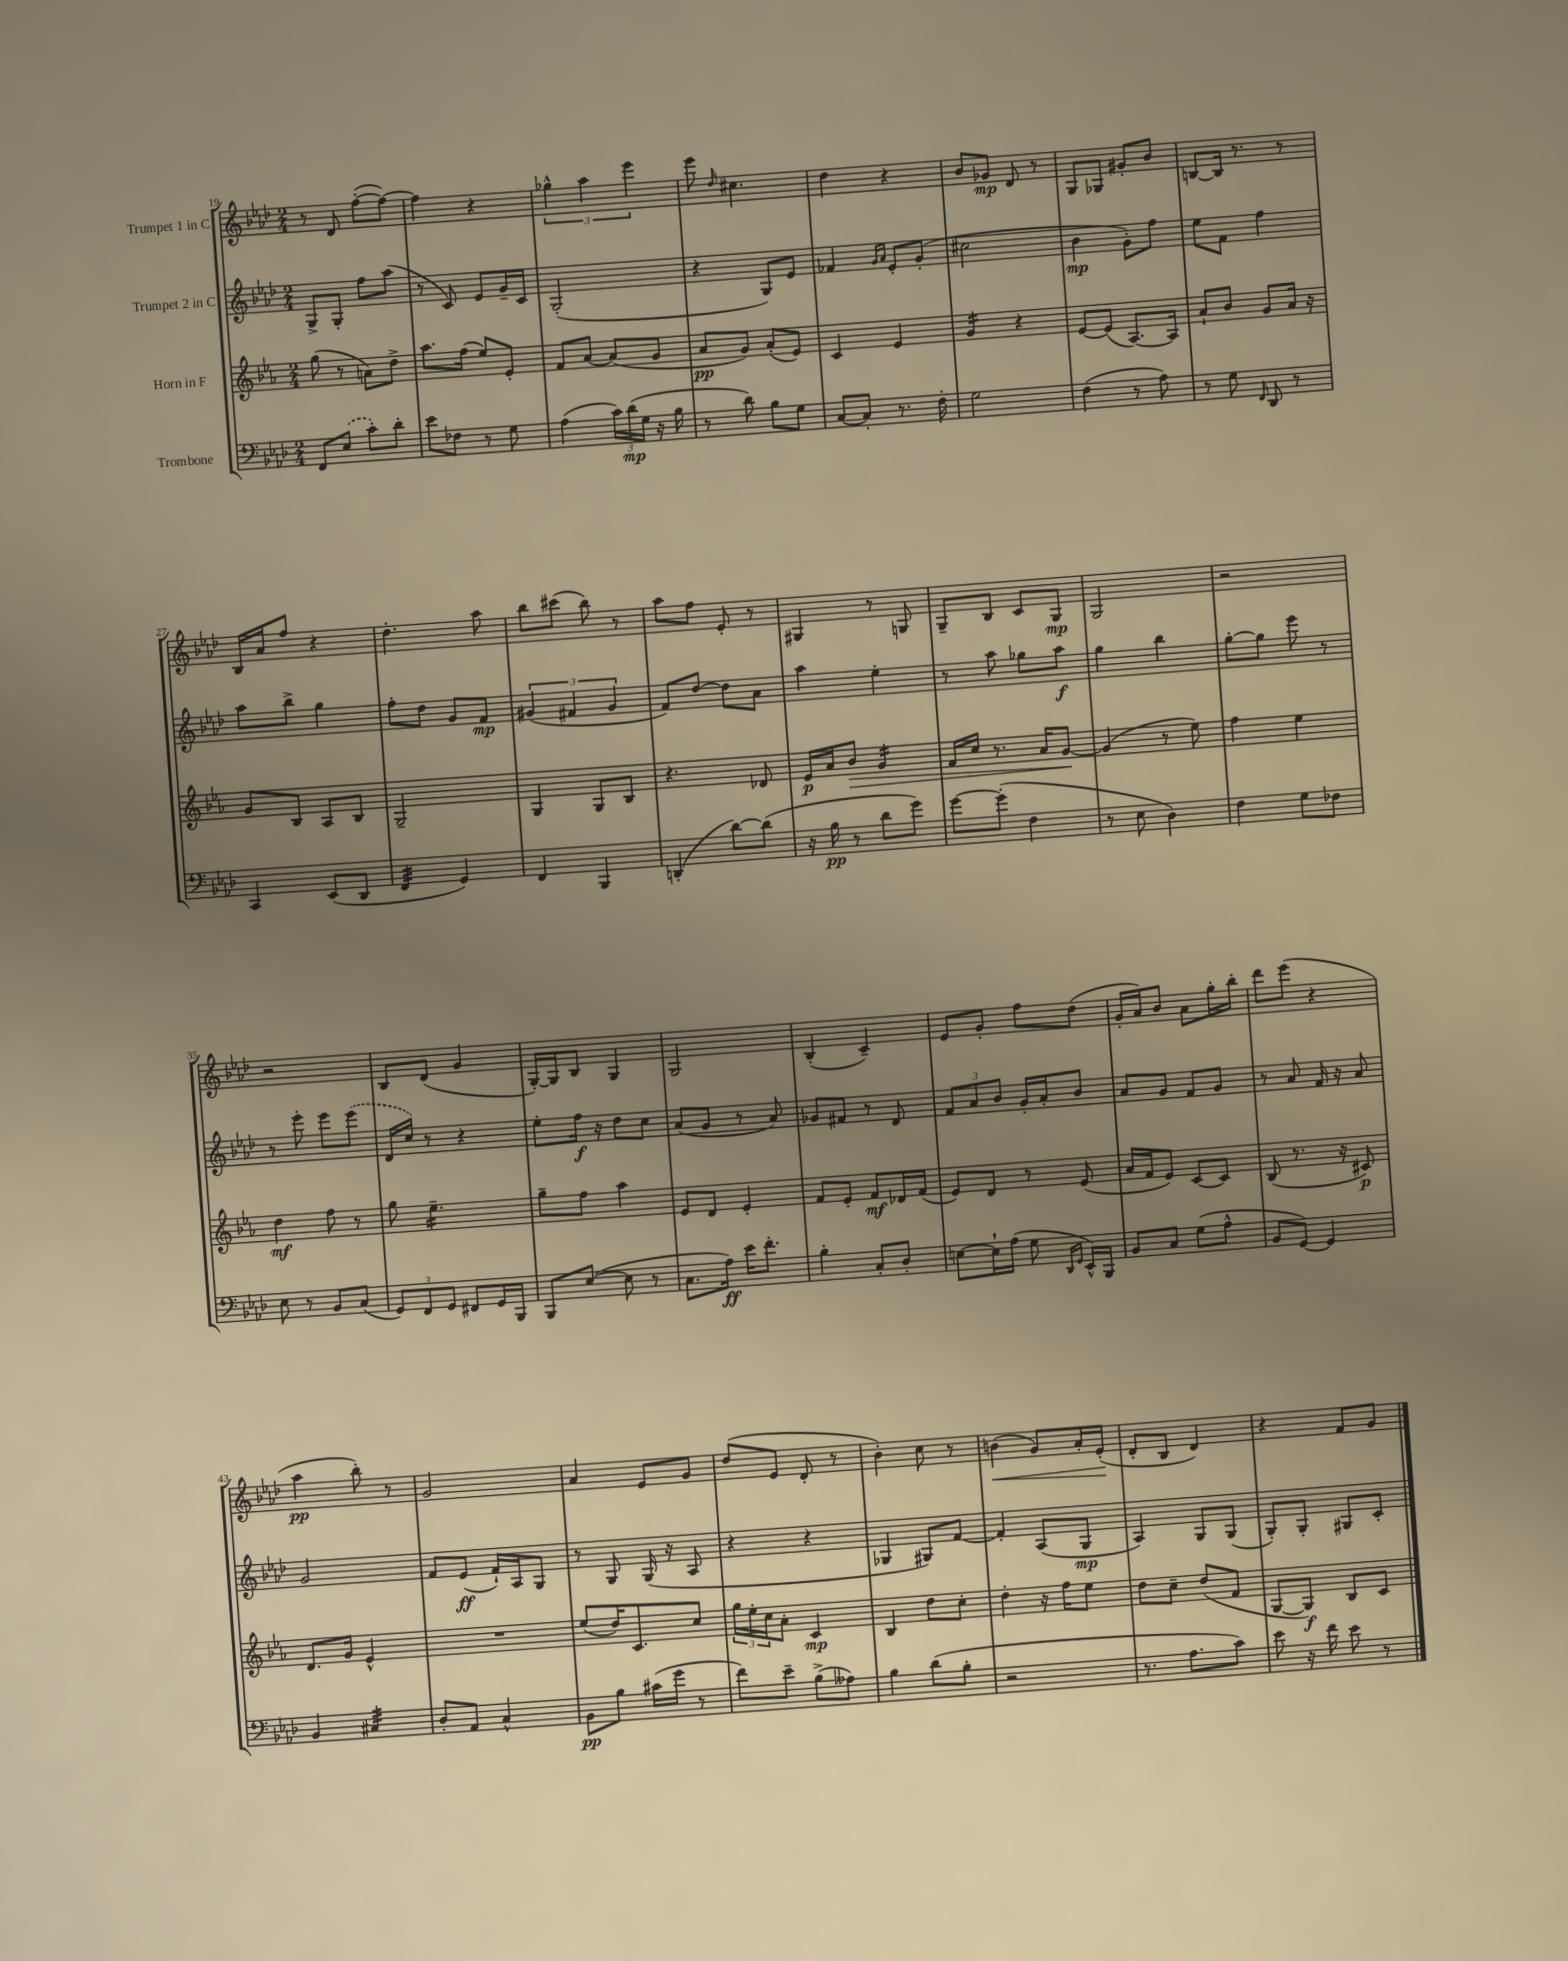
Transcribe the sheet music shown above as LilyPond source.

<<
\new StaffGroup <<
\new Staff = "s0" \with { instrumentName = "Trumpet 1 in C" } {
    \clef treble \key aes \major \numericTimeSignature \time 2/4
    r8 des'8 f''8~-.( f''8~) |
    f''4 r4 |
    \tuplet 3/2 { ges''4-^ aes''4 ees'''4 } |
    ees'''8 \grace { des''16 } cis''4. |
    des''4 r4 |
    bes'8 ges'8\mp des'8 r8 |
    g8 ges8 gis'8-. bes'8 |
    b8~ b16 r8. r8 |
    bes16 aes'16 f''8 r4 |
    des''4.-. aes''8 |
    bes''8 cis'''8( bes''8) r8 |
    aes''8 f''8 ees'8-. r8 |
    gis4 r8 g8 |
    g8-- bes8 c'8 g8\mp |
    g2 |
    r2 |
    r2 |
    bes8 des'8( g'4 |
    g16~-.) g16 bes8 g4 |
    g2 |
    bes4-.( c'4--) |
    ees'8 g'8-. f''8 des''8( |
    g'16-. aes'16) bes'8 aes'8 g''16-. bes''16-. |
    des'''8 ees'''8( r4 |
    aes''4\pp bes''8-.) r8 |
    g'2 |
    aes'4 ees'8 g'8 |
    des''8( ees'8 des'8-. r8 |
    bes'4-.) c''8 r8 |
    b'4\<( g'8) aes'16-. ees'16-.\!( |
    des'8-. bes8 des'4) |
    r4 f'8 g'8 \bar "|." |
}
\new Staff = "s1" \with { instrumentName = "Trumpet 2 in C" } {
    \clef treble \key aes \major \numericTimeSignature \time 2/4
    g8-> g8-. f''8 aes''8( |
    r8 c'8) ees'8 g'16-- c'16 |
    g2-.( |
    r4 g8) ees'8 |
    fes'4 \grace { g'16 aes'16 } ees'8-. g'8-.( |
    cis''2 |
    bes'4\mp g'8-.) f''8 |
    ees''8 f'8 f''4 |
    aes''8 bes''8-> g''4 |
    f''8-. des''8 g'8 f'8\mp |
    \tuplet 3/2 { gis'4( fis'4 gis'4 } |
    f'8) des''8~ des''8 aes'8 |
    aes''4 ees''4-. |
    r8 aes''8 ges''8 aes''8\f |
    g''4 bes''4 |
    g''8~-. g''8 ees'''8 r8 |
    r8 ees'''8-. ees'''8 \once \slurDashed ees'''8( |
    des'16 c''16) r8 r4 |
    ees''8-. f''16\f r16 des''8 c''8 |
    aes'8( g'8 r8 aes'8) |
    ges'8 fis'8 r8 des'8 |
    \tuplet 3/2 { f'8 aes'8 bes'8 } g'16-. aes'16-. bes'8 |
    aes'8 g'8 f'8 g'8 |
    r8 aes'8 f'16 r16 aes'8 |
    g'2 |
    f'8 ees'8\ff( f'16-!) aes16 g8 |
    r8 g8 g16( r16 aes8 |
    r4 r4 |
    ges4 gis8) f'8~ |
    f'4-. aes8( g8\mp |
    aes4) g8 g8( |
    g8-.) g8-. gis8 c'8-. \bar "|." |
}
\new Staff = "s2" \with { instrumentName = "Horn in F" } {
    \clef treble \key ees \major \numericTimeSignature \time 2/4
    g''8( r8 a'8) d''8-> |
    aes''8. f''16( ees''8) ees'8-. |
    f'8 aes'8~ aes'8( g'8 |
    aes'8\pp g'8) aes'8-.( ees'8) |
    c'4 ees'4 |
    g'4:16 r4 |
    ees'8~ ees'8( aes8.~) aes16 |
    aes'8-! bes'8 g'8 aes'16 r16 |
    g'8 bes8 aes8 bes8 |
    g2-- |
    g4 g8 bes8 |
    r4. des'8 |
    ees'16\p aes'16 bes'8\> g'4:16 |
    f'16 c''16 r8. aes'16 g'8~\! |
    g'4( r8 ees''8) |
    f''4 ees''4 |
    d''4\mf f''8 r8 |
    g''8 ees''4.:16-- |
    g''8-- f''8 aes''4 |
    ees'8 d'8 ees'4-. |
    f'8 ees'8-. f'8\mf des'16 f'16( |
    ees'8) d'8 r8 ees'8( |
    aes'16 f'16 ees'8) c'8~ c'8 |
    bes8( r8. r16 cis'8\p) |
    d'8. g'16 ees'4-^ |
    R2 |
    ees''8( d''16) c'8. c''8 |
    \tuplet 3/2 { g''16 ees''16-. c''16 } aes'8-. c'4\mp |
    bes4 d''8 c''8-. |
    d''4-. r16 f''16 ees''8 |
    d''8 c''8-- d''8( f'8 |
    g8~ g8\f) bes8 c'8 \bar "|." |
}
\new Staff = "s3" \with { instrumentName = "Trombone" } {
    \clef bass \key aes \major \numericTimeSignature \time 2/4
    f,8 \once \slurDashed ees8( c'8-.) des'8-. |
    ees'8 fes8 r8 g8 |
    aes4( \tuplet 3/2 { c'16) des'16\mp( g16 } r16 bes16 |
    r8 des'8) bes8 g8 |
    c8~ c8-. r8. f16-. |
    g2 |
    f4( r8 aes8) |
    r8 g8 \grace { f,16 } des,8 r8 |
    c,4 ees,8( des,8 |
    f,4:32 g,4) |
    f,4 bes,,4 |
    d,4-.( des'8~) des'8( |
    r16 bes16\pp r8 des'8 g'8) |
    g'8~ g'8-.( f4 |
    r8 ees8 des4) |
    f4 g8 fes8 |
    ees8 r8 bes,8 c8( |
    \tuplet 3/2 { g,8) f,8 g,8 } fis,8 g,16 bes,,16 |
    bes,,8 ees8~( ees8 r8 |
    c8. aes16\ff) ees'16 f'8.-. |
    bes4-. c8-. des8-. |
    e8~ e16-! aes16( g8 \grace { des,16 g,16 } ees,16-^) bes,,16 |
    bes,8 c8 g8( aes8-^ |
    bes,8 g,8~) g,4 |
    bes,4 cis4:32 |
    des8-. aes,8 c4-^ |
    bes,8\pp bes8 cis'16( g'16 r8 |
    f'8) ees'8-- bes8->( aeses8) |
    bes4 des'8( bes8-. |
    r2 |
    r8. aes8. c'8) |
    ees'8 r16 f'16 ees'8 r8 \bar "|." |
}
>>
>>
\layout { \context { \Score currentBarNumber = #19 } }
